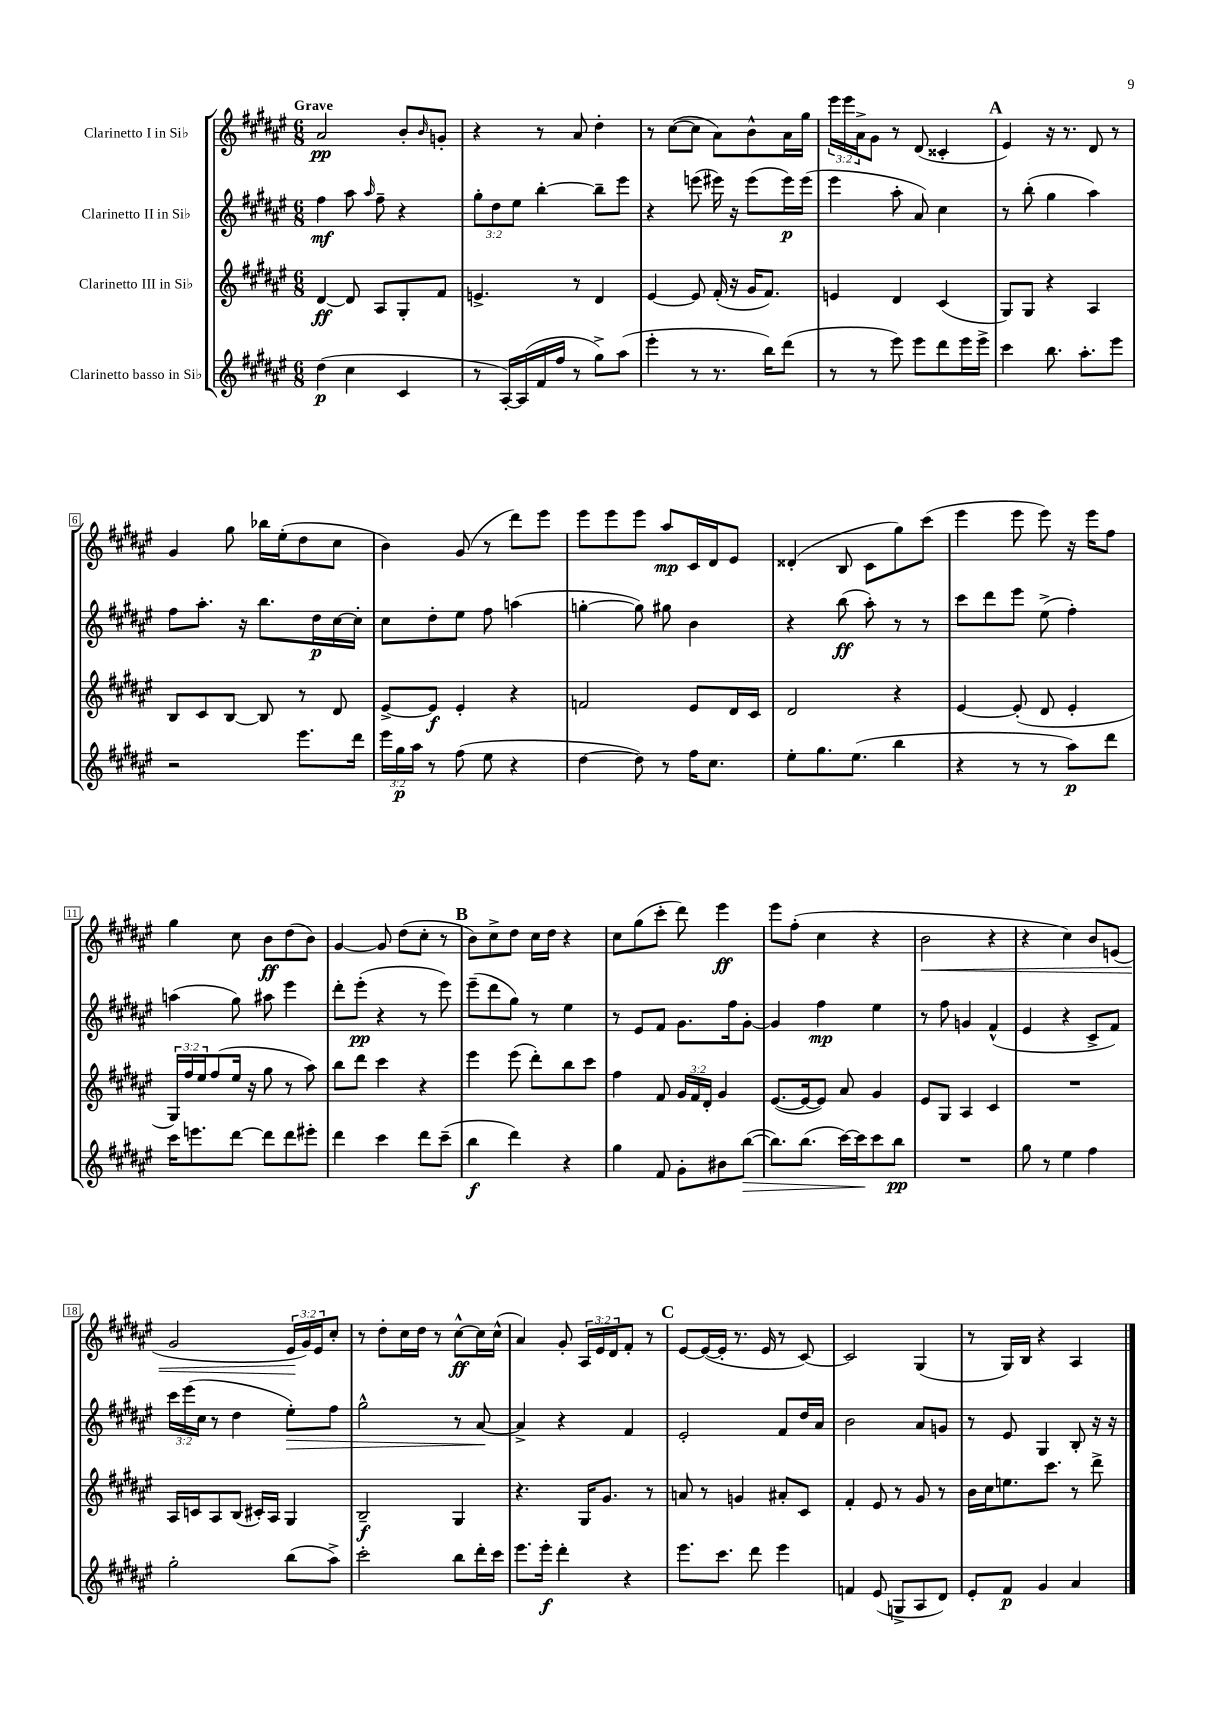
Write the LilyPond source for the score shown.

<<
\new StaffGroup <<
\new Staff = "s0" \with { instrumentName = "Clarinetto I in Sib" } {
    \clef treble \key fis \major \numericTimeSignature \time 6/8 \override Staff.TupletNumber.text = #tuplet-number::calc-fraction-text \tempo "Grave"
    ais'2\pp b'8-. \grace { b'16 } g'8-. |
    r4 r8 ais'8 dis''4-. |
    r8 cis''8~( cis''8 ais'8) b'8-^ ais'16 gis''16 |
    \tuplet 3/2 { eis'''16 eis'''16 ais'16-> } gis'8 r8 dis'8( cisis'4-. |
    \mark \markup { \bold "A" } eis'4) r16 r8. dis'8 r8 |
    gis'4 gis''8 bes''16 eis''16-.( dis''8 cis''8 |
    b'4) gis'8( r8 dis'''8) eis'''8 |
    eis'''8 eis'''8 eis'''8 ais''8\mp cis'16 dis'16 eis'8 |
    disis'4-.( b8 cis'8 gis''8) cis'''8( |
    eis'''4 eis'''8 eis'''8) r16 eis'''16 fis''8 |
    gis''4 cis''8 b'8\ff dis''8( b'8) |
    gis'4~ gis'8 dis''8( cis''8-. r8 |
    \mark \markup { \bold "B" } b'8) cis''8-> dis''8 cis''16 dis''16 r4 |
    cis''8 gis''8( cis'''8-. dis'''8) eis'''4\ff |
    eis'''8 fis''8-.( cis''4 r4 |
    b'2\< r4 |
    r4 cis''4) b'8 e'8( |
    gis'2 \tuplet 3/2 { eis'16\! gis'16) eis'16 } cis''8-. |
    r8 dis''8-. cis''16 dis''16 r8 cis''8~-^\ff cis''16 cis''16-^( |
    ais'4) gis'8-. \tuplet 3/2 { ais16 eis'16 dis'16 } fis'8-. r8 |
    \mark \markup { \bold "C" } eis'8~ eis'16~( eis'16-. r8. eis'16 r8 cis'8~) |
    cis'2 gis4( |
    r8 gis16) b16 r4 ais4 \bar "|." |
}
\new Staff = "s1" \with { instrumentName = "Clarinetto II in Sib" } {
    \clef treble \key fis \major \numericTimeSignature \time 6/8 \override Staff.TupletNumber.text = #tuplet-number::calc-fraction-text
    fis''4\mf ais''8 \grace { ais''16 } fis''8-- r4 |
    \tuplet 3/2 { gis''8-. dis''8 eis''8 } b''4~-. b''8-- eis'''8 |
    r4 e'''8( eis'''16) r16 eis'''8( eis'''16\p) eis'''16( |
    eis'''4 ais''8-. ais'8) cis''4 |
    \mark \markup { \bold "A" } r8 b''8-.( gis''4 ais''4) |
    fis''8 ais''8.-. r16 b''8. dis''16\p cis''16~ cis''16-. |
    cis''8 dis''8-. eis''8 fis''8 a''4( |
    g''4~-. g''8) gis''8 b'4 |
    r4 b''8\ff( ais''8-.) r8 r8 |
    cis'''8 dis'''8 eis'''8 eis''8->( fis''4-.) |
    a''4( gis''8) ais''8 eis'''4 |
    dis'''8-. eis'''8-.\pp( r4 r8 eis'''8) |
    \mark \markup { \bold "B" } eis'''8--( dis'''8 gis''8) r8 eis''4 |
    r8 eis'8 fis'8 gis'8. fis''16 gis'8~-. |
    gis'4 fis''4\mp eis''4 |
    r8 fis''8 g'4 fis'4-^( |
    eis'4 r4 cis'8-> fis'8) |
    \tuplet 3/2 { cis'''16 eis'''16( cis''16 } r8 dis''4 eis''8-.\>) fis''8 |
    gis''2-^ r8 ais'8~\! |
    ais'4-> r4 fis'4 |
    \mark \markup { \bold "C" } eis'2-. fis'8 dis''16 ais'16 |
    b'2 ais'8 g'8 |
    r8 eis'8 gis4 b8-. r16 r16 \bar "|." |
}
\new Staff = "s2" \with { instrumentName = "Clarinetto III in Sib" } {
    \clef treble \key fis \major \numericTimeSignature \time 6/8 \override Staff.TupletNumber.text = #tuplet-number::calc-fraction-text
    dis'4~\ff dis'8 ais8 gis8-. fis'8 |
    e'4.-> r8 dis'4 |
    eis'4~ eis'8 fis'16-.( r16 gis'16 fis'8.) |
    e'4 dis'4 cis'4( |
    \mark \markup { \bold "A" } gis8) gis8 r4 ais4 |
    b8 cis'8 b8~ b8 r8 dis'8 |
    eis'8~-> eis'8\f eis'4-. r4 |
    f'2 eis'8 dis'16 cis'16 |
    dis'2 r4 |
    eis'4~ eis'8-.( dis'8 eis'4-. |
    \tuplet 3/2 { gis16) fis''16 eis''16 } fis''8( eis''16 r16 gis''8 r8 ais''8) |
    b''8 dis'''8 cis'''4 r4 |
    \mark \markup { \bold "B" } eis'''4 eis'''8( dis'''8-.) b''8 cis'''8 |
    fis''4 fis'8 \tuplet 3/2 { gis'16 fis'16 dis'16-. } gis'4 |
    eis'8.~( eis'16~ eis'8) ais'8 gis'4 |
    eis'8 gis8 ais4 cis'4 |
    R2. |
    ais16 c'16 ais8 b8( cis'16-.) ais16 gis4 |
    b2--\f gis4 |
    r4. gis16 gis'8. r8 |
    \mark \markup { \bold "C" } a'8 r8 g'4 ais'8-. cis'8 |
    fis'4-. eis'8 r8 gis'8 r8 |
    b'16 cis''16 e''8. cis'''8. r8 dis'''8-> \bar "|." |
}
\new Staff = "s3" \with { instrumentName = "Clarinetto basso in Sib" } {
    \clef treble \key fis \major \numericTimeSignature \time 6/8 \override Staff.TupletNumber.text = #tuplet-number::calc-fraction-text
    dis''4\p( cis''4 cis'4 |
    r8 ais16~-.) ais16( fis'16 fis''16 r8 gis''8->) ais''8( |
    eis'''4-. r8 r8. b''16) dis'''8( |
    r8 r8 eis'''8) eis'''8 dis'''8 eis'''16 eis'''16-> |
    \mark \markup { \bold "A" } cis'''4 b''8. ais''8.-. eis'''8 |
    r2 eis'''8. dis'''16 |
    \tuplet 3/2 { eis'''16 gis''16\p ais''16 } r8 fis''8( eis''8 r4 |
    dis''4~ dis''8) r8 fis''16 cis''8. |
    eis''8-. gis''8. eis''8.( b''4 |
    r4 r8 r8 ais''8\p) dis'''8 |
    cis'''16 e'''8. dis'''8~ dis'''8 dis'''8 eis'''8-. |
    dis'''4 cis'''4 dis'''8 cis'''8--( |
    \mark \markup { \bold "B" } b''4\f dis'''4) r4 |
    gis''4 fis'8 gis'8-. bis'8 b''8~\>( |
    b''8.) b''8.( cis'''16~) cis'''16\! cis'''8 b''8\pp |
    R2. |
    gis''8 r8 eis''4 fis''4 |
    gis''2-. b''8( ais''8->) |
    cis'''2-. b''8 dis'''16-. cis'''16 |
    eis'''8. eis'''16-.\f dis'''4-. r4 |
    \mark \markup { \bold "C" } eis'''8. cis'''8. dis'''8 eis'''4 |
    f'4 eis'8( g8-> ais8 dis'8) |
    eis'8-. fis'8\p gis'4 ais'4 \bar "|." |
}
>>
>>
\layout { \context { \Score \override BarNumber.stencil = #(make-stencil-boxer 0.1 0.3 ly:text-interface::print) } }
